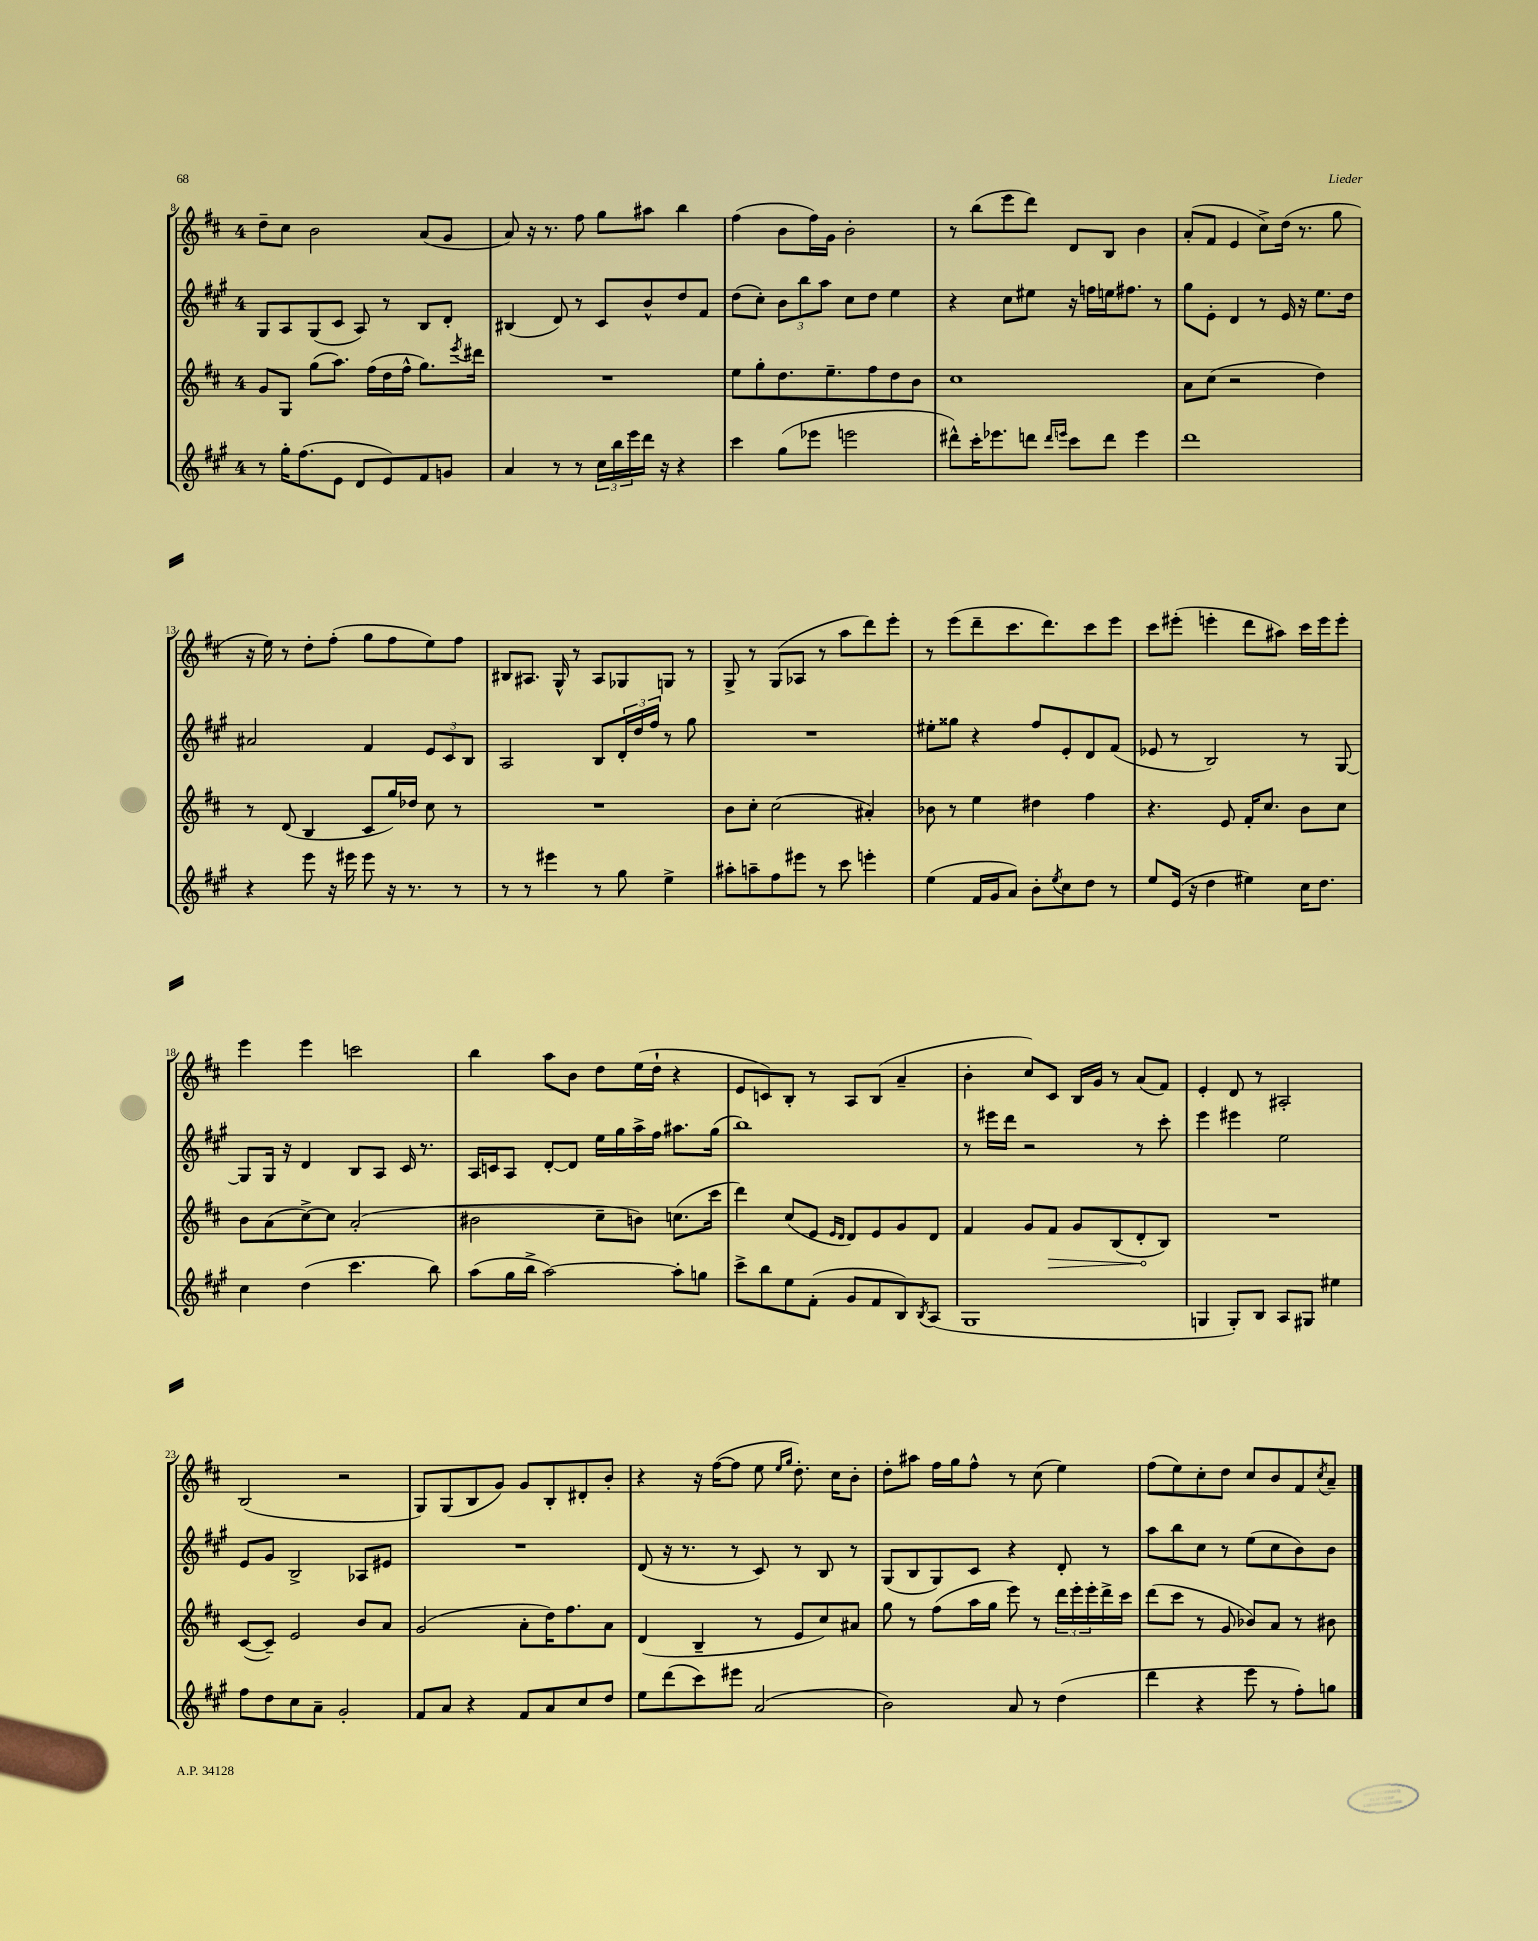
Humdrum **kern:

**kern	**kern	**dynam	**kern	**kern
*part4	*part3	*part3	*part2	*part1
*staff4	*staff3	*staff3	*staff2	*staff1
*clefG2	*clefG2	*	*clefG2	*clefG2
*k[f#c#g#]	*k[f#c#]	*	*k[f#c#g#]	*k[f#c#]
*M4/4	*M4/4	*	*M4/4	*M4/4
=8	=8	=8	=8	=8
8r	8g/L	.	8G#/L	8dd~\L
16gg#'\KL	8G/J	.	8A/	8cc#\J
(8.ff#\	.	.	.	.
.	(8gg\L	.	(8G#/	2b\
8e\J	8.aa\J)	.	8c#/J	.
8d/L	.	.	8A/)	.
.	(16ff#\LL	.	.	.
8e/)	16dd\	.	8r	.
.	16ff#^^\JJ	.	.	.
8f#/	8.gg\L)	.	8B/L	(8a/L
8gn/J	.	.	8d'/J	8g/J
.	8qeee/	.	.	.
.	16ddd#X\Jk	.	.	.
=9	=9	=9	=9	=9
4a/	1r	.	(4B#X/	8a/)
.	.	.	.	16r
.	.	.	.	8.r
8r	.	.	8d/)	.
8r	.	.	8r	8ff#\
24cc#\LL	.	.	8c#/L	8gg\L
24bb\	.	.	.	.
24eee\	.	.	.	.
16ddd\JJ	.	.	8b^^/	8aa#X\J
16r	.	.	.	.
4r	.	.	8dd/	4bb\
.	.	.	8f#/J	.
=10	=10	=10	=10	=10
4ccc#\	8ee\L	.	(8dd\L	(4ff#\
.	8gg'\	.	8cc#'\J)	.
(8gg#\L	8.dd\	.	12b\L	8b\L
.	.	.	12bb\	.
8eee-X\J	.	.	.	16ff#\L)
.	.	.	12aa\J	.
.	8.ee~\	.	.	16g\JJ
2eeen\	.	.	8cc#\L	2b'\
.	8ff#\	.	8dd\J	.
.	8dd\	.	4ee\	.
.	8b\J	.	.	.
=11	=11	=11	=11	=11
8ddd#X^^\L)	1cc#	.	4r	8r
16ccc#'\K	.	.	.	(8bb\L
8.eee-X\	.	.	.	.
.	.	.	8cc#\L	8eee\
8dddn\J	.	.	8ee#X\J	8ddd\J)
16qqddd/LL	.	.	.	.
16qqeeen/JJ	.	.	.	.
8ccc#\L	.	.	16r	8d/L
.	.	.	16ffn\LL	.
8ddd\J	.	.	16een\J	8B/J
.	.	.	8.ff#X\J	.
4eee\	.	.	.	4b\
.	.	.	8r	.
=12	=12	=12	=12	=12
1ddd	8a\L	.	8gg#\L	(8a'/L
.	(8cc#\J	.	8e'\J	8f#/J
.	2r	.	4d/	4e/
.	.	.	8r	8cc#^\L)
.	.	.	16e/	(16dd\Jk
.	.	.	16r	8.r
.	4dd\)	.	8.ee\L	.
.	.	.	.	8gg\
.	.	.	16dd\Jk	.
!!LO:LB:g=z
=13	=13	=13	=13	=13
4r	8r	.	2a#X/	16r
.	.	.	.	16ee\)
.	(8d/	.	.	8r
8eee\	4B/	.	.	8dd'\L
16r	.	.	.	(8ff#'\J
16eee#X\	.	.	.	.
8eee#\	8c#/L	.	4f#/	8gg\L
16r	16gg/L)	.	.	8ff#\
8.r	16dd-X/JJ	.	.	.
.	8cc#\	.	12e/L	8ee\)
.	.	.	12c#/	.
8r	8r	.	.	8ff#\J
.	.	.	12B/J	.
=14	=14	=14	=14	=14
8r	1r	.	2A/	8B#X/L
8r	.	.	.	8.A#X/J
4eee#X\	.	.	.	.
.	.	.	.	16G^^/
.	.	.	.	8r
8r	.	.	8B/L	8A#/L
8gg#\	.	.	24d'/L	8G-X/
.	.	.	24dd/	.
.	.	.	24ff#/JJ	.
4ee^\	.	.	8r	8Gn/J
.	.	.	8gg#\	8r
=15	=15	=15	=15	=15
8aa#X'\L	8b\L	.	1r	8G^/
8aan~\	8cc#'\J	.	.	8r
8ff#\	(2cc#\	.	.	(8G/L
8eee#X\J	.	.	.	8A-X/J
8r	.	.	.	8r
8ccc#\	.	.	.	8aa\L
4eeen'\	4a#X'/)	.	.	8ddd\)
.	.	.	.	8eee'\J
=16	=16	=16	=16	=16
(4ee\	8b-X\	.	8ee#X'\L	8r
.	8r	.	8gg##X\J	(8eee\L
16f#/LL	4ee\	.	4r	8ddd~\
16g#/J	.	.	.	.
8a/J)	.	.	.	8.ccc#\
8b'\L	4dd#X\	.	8ff#/L	.
.	.	.	.	8.ddd\)
8qee/	.	.	.	.
8cc#\	.	.	8e'/	.
8dd\J	4ff#\	.	8d/	8ccc#\
8r	.	.	(8f#/J	8eee\J
=17	=17	=17	=17	=17
8ee/L	4.r	.	8e-X/	8ccc#\L
(16e/Jk	.	.	8r	(8eee#X'\J
16r	.	.	.	.
4dd\	.	.	2B/)	4eeen'\
.	8e/	.	.	.
4ee#X\)	16f#'/KL	.	.	8ddd\L
.	8.cc#/J	.	.	.
.	.	.	.	8aa#X\J)
16cc#\KL	8b\L	.	8r	16ccc#\LL
8.dd\J	.	.	.	16eee\J
.	8cc#\J	.	[8G#/	8eee'\J
!!LO:LB:g=z
=18	=18	=18	=18	=18
4cc#\	8b\L	.	8G#/L]	4eee\
.	(8a\	.	16G#/Jk	.
.	.	.	16r	.
(4dd\	[8cc#^\)	.	4d/	4eee\
.	8cc#\J]	.	.	.
4.ccc#\	(2a'/	.	8B/L	2cccn\
.	.	.	8A/J	.
.	.	.	16c#/	.
.	.	.	8.r	.
8bb\)	.	.	.	.
=19	=19	=19	=19	=19
(8aa\L	2b#X\	.	16A/LL	4bb\
.	.	.	16cn/J	.
16gg#\L	.	.	8A/J	.
16bb^\JJ	.	.	.	.
[2aa\)	.	.	[8d'/L	8aa\L
.	.	.	8d/J]	8b\J
.	8cc#~\L	.	16ee\LL	8dd\L
.	.	.	16gg#\	.
.	8bn\J)	.	16aa^\	(16ee\L
.	.	.	16ff#\JJ	16dd`\JJ
8aa'\L]	(8.ccn\L	.	8.aa#X\L	4r
8ggn\J	.	.	.	.
.	16ccc#\Jk	.	(16gg#\Jk	.
=20	=20	=20	=20	=20
8ccc#^\L	4ddd\)	.	1bb)	8e/L
8bb\	.	.	.	8cn/)
8ee\	(8cc#/L	.	.	8B'/J
(8f#'\J	8e/J	.	.	8r
.	16qqe/LL	.	.	.
.	16qqd/JJ	.	.	.
8g#/L	8d/L)	.	.	8A/L
8f#/	8e/	.	.	(8B/J
8B/)	8g/	.	.	4a~/
8qB/	.	.	.	.
(8A/J	8d/J	.	.	.
=21	=21	=21	=21	=21
1G#	4f#/	.	8r	4b'\
.	.	.	16eee#X\LL	.
.	.	.	16ddd\JJ	.
.	8g/L	.	2r	8cc#/L)
!	!	!LO:HP:b	!	!
.	8f#/J	>	.	8c#/J
.	8g/L	.	.	16B/LL
.	.	.	.	16g/JJ
.	(8B/	.	.	8r
.	8d'/	.	8r	(8a/L
.	8B/J)	]	8ccc#'\	8f#/J)
=22	=22	=22	=22	=22
4Gn/	1r	.	4eee\	4e'/
8G'/L)	.	.	4eee#X\	8d/
8B/J	.	.	.	8r
8A/L	.	.	2ee\	2A#X'/
8G#X/J	.	.	.	.
4ee#X\	.	.	.	.
!!LO:LB:g=z
=23	=23	=23	=23	=23
8ff#\L	([8c#/L	.	8e/L	(2B/
8dd\	8c#~/J])	.	8g#/J	.
8cc#\	2e/	.	2B^/	.
8a~\J	.	.	.	.
2g#'/	.	.	.	2r
.	8b/L	.	8A-X/L	.
.	8a/J	.	8e#X/J	.
=24	=24	=24	=24	=24
8f#/L	(2g/	.	1r	8G/L)
8a/J	.	.	.	(8G/
4r	.	.	.	8B/
.	.	.	.	8g/J)
8f#/L	8a'\L	.	.	8g/L
8a/	16dd\K)	.	.	8B'/
.	8.ff#\	.	.	.
8cc#/	.	.	.	8d#X'/
8dd/J	8a\J	.	.	8b'/J
=25	=25	=25	=25	=25
8ee\L	(4d/	.	(8d/	4r
(8ddd\	.	.	16r	.
.	.	.	8.r	.
8ccc#\)	4B~/	.	.	16r
.	.	.	.	([16ff#\KL
8eee#X\J	.	.	8r	8ff#\J]
(2a/	8r	.	8c#/)	8ee\
.	.	.	.	16qqee/LL
.	.	.	.	16qqgg/JJ
.	8e/L	.	8r	8.dd'\)
.	8cc#/)	.	8B/	.
.	.	.	.	16cc#\KL
.	8a#X/J	.	8r	8b'\J
=26	=26	=26	=26	=26
2b\)	8gg\	.	(8G#/L	8dd'\L
.	8r	.	8B/	8aa#X\J
.	(8ff#\L	.	8G#/)	16ff#\LL
.	.	.	.	16gg\J
.	16aa\L	.	8c#/J	8ff#^^\J
.	16gg\JJ	.	.	.
8a/	8eee\)	.	4r	8r
8r	8r	.	.	(8cc#\
(4dd\	24ddd\LL	.	8d'/	4ee\)
.	24eee'\	.	.	.
.	24eee'\	.	.	.
.	16ddd^\	.	8r	.
.	16ccc#\JJ	.	.	.
=27	=27	=27	=27	=27
4ddd\	(8ddd\L	.	8aa\L	(8ff#\L
.	8ccc#\J	.	8bb\	8ee\)
4r	8r	.	8cc#\J	8cc#'\
.	8g/	.	8r	8dd\J
8eee\	8b-X/L)	.	(8ee\L	8cc#/L
8r	8a/J	.	8cc#\	8b/
8ff#'\L)	8r	.	8b\)	8f#/
.	.	.	.	8qcc#/
8ggn\J	8b#X\	.	8b\J	8a~/J
==	==	==	==	==
*-	*-	*-	*-	*-
